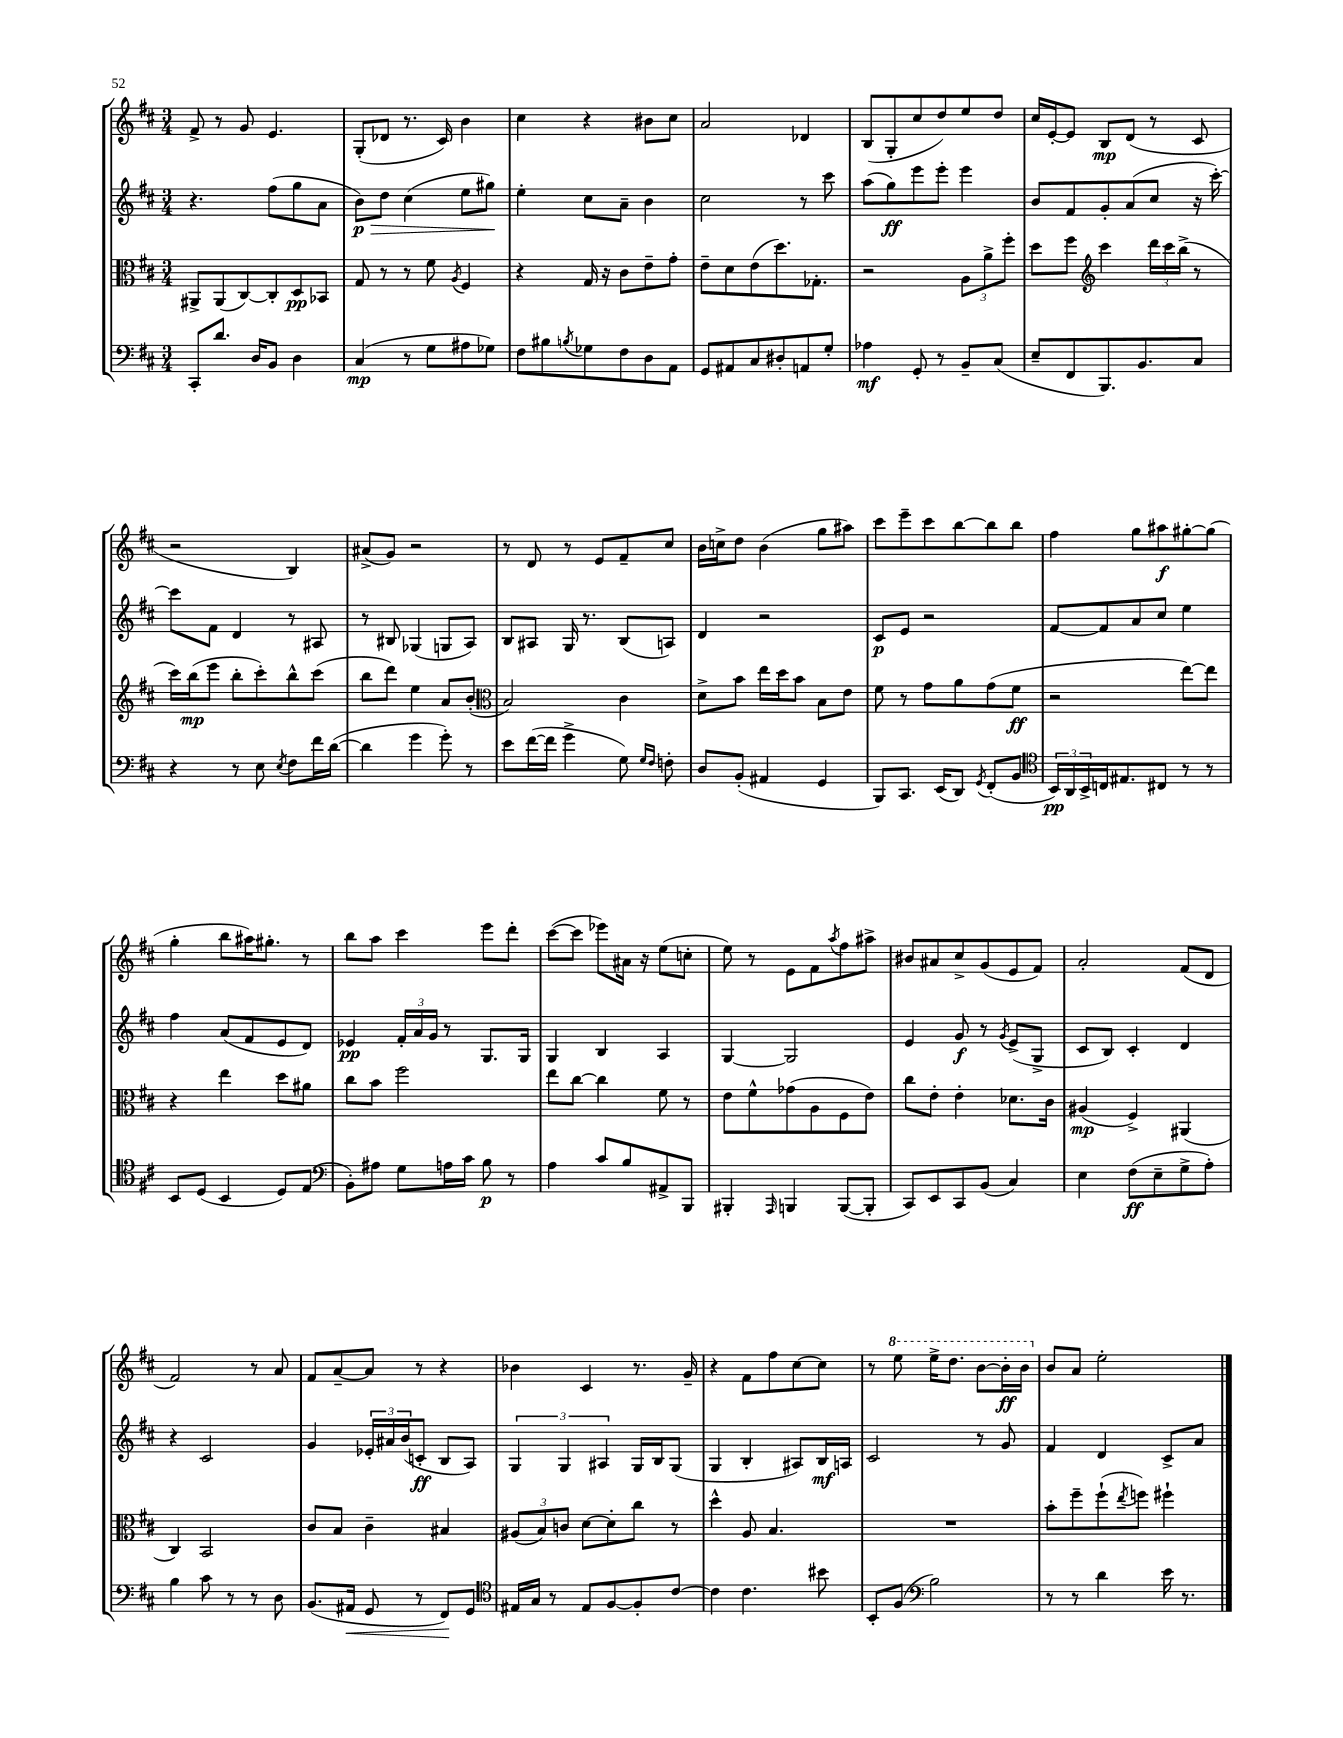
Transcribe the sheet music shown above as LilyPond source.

<<
\new StaffGroup <<
\new Staff = "s0" {
    \clef treble \key d \major \numericTimeSignature \time 3/4
    fis'8-> r8 g'8 e'4. |
    g8-.( des'8 r8. cis'16) b'4 |
    cis''4 r4 bis'8 cis''8 |
    a'2 des'4 |
    b8( g8-. cis''8 d''8) e''8 d''8 |
    cis''16 e'16~-. e'8 b8\mp d'8( r8 cis'8 |
    r2 b4) |
    ais'8->( g'8) r2 |
    r8 d'8 r8 e'8 fis'8-- cis''8 |
    b'16 c''16-> d''8 b'4( g''8 ais''8) |
    cis'''8 e'''8-- cis'''8 b''8~ b''8 b''8 |
    fis''4 g''8 ais''8\f gis''8~-. gis''8( |
    g''4-. b''8 ais''16) gis''8.-. r8 |
    b''8 a''8 cis'''4 e'''8 d'''8-. |
    cis'''8~( cis'''8 ees'''8) ais'16 r16 e''8( c''8-. |
    e''8) r8 e'8 fis'8 \acciaccatura { a''8 } fis''8 ais''8-> |
    bis'8 ais'8 cis''8-> g'8( e'8 fis'8) |
    a'2-. fis'8( d'8 |
    fis'2) r8 a'8 |
    fis'8 a'8~-- a'8 r8 r4 |
    bes'4 cis'4 r8. g'16-- |
    r4 fis'8 fis''8 cis''8~ cis''8 |
    r8 \ottava #1 e'''8 e'''16-> d'''8. b''8~ b''16-.\ff b''16 \ottava #0 |
    b'8 a'8 e''2-. \bar "|." |
}
\new Staff = "s1" {
    \clef treble \key d \major \numericTimeSignature \time 3/4
    r4. fis''8( g''8 a'8 |
    b'8\p\>) d''8 cis''4( e''8 gis''8\!) |
    e''4-. cis''8 a'8-- b'4 |
    cis''2 r8 cis'''8 |
    a''8( g''8\ff) e'''8 e'''8-. e'''4 |
    b'8 fis'8 g'8-. a'8( cis''8 r16 cis'''16~-.) |
    cis'''8 fis'8 d'4 r8 ais8 |
    r8 bis8 ges4( g8 a8) |
    b8 ais8 g16 r8. b8( a8) |
    d'4 r2 |
    cis'8\p e'8 r2 |
    fis'8~ fis'8 a'8 cis''8 e''4 |
    fis''4 a'8( fis'8 e'8 d'8) |
    ees'4\pp \tuplet 3/2 { fis'16-. a'16 g'16 } r8 g8. g16 |
    g4 b4 a4 |
    g4~ g2 |
    e'4 g'8\f r8 \acciaccatura { g'8 } e'8->( g8-> |
    cis'8 b8) cis'4-. d'4 |
    r4 cis'2 |
    g'4 \tuplet 3/2 { ees'16-. ais'16 b'16( } c'8-.\ff b8 a8) |
    \tuplet 3/2 { g4 g4 ais4 } g16 b16 g8( |
    g4 b4-. ais8) b16\mf a16 |
    cis'2 r8 g'8 |
    fis'4 d'4 cis'8-> a'8 \bar "|." |
}
\new Staff = "s2" {
    \clef alto \key d \major \numericTimeSignature \time 3/4
    ais,8-> ais,8( cis8~) cis8-. d8\pp bes,8 |
    g8 r8 r8 fis'8 \acciaccatura { a8 } fis4 |
    r4 g16 r16 cis'8 e'8-- g'8-. |
    e'8-- d'8 e'8( d''8.) ges8.-. |
    r2 \tuplet 3/2 { a8 a'8-> fis''8-. } |
    d''8 fis''8 \clef treble cis'''4 \tuplet 3/2 { d'''16 cis'''16 b''16->( } r8 |
    cis'''16) b''16\mp( e'''8 b''8-. cis'''8-.) b''8-^ cis'''8( |
    b''8 d'''8) e''4 a'8 b'8-.( |
    \clef alto b2) cis'4 |
    d'8-> b'8 e''16 d''16 b'8 b8 e'8 |
    fis'8 r8 g'8 a'8 g'8( fis'8\ff |
    r2 e''8~) e''8 |
    r4 e''4 d''8 ais'8 |
    cis''8 b'8 fis''2 |
    e''8 cis''8~ cis''4 fis'8 r8 |
    e'8 fis'8-^ ges'8( a8 fis8 e'8) |
    cis''8 e'8-. e'4-. des'8. cis'16 |
    ais4\mp( fis4->) ais,4( |
    cis4) b,2 |
    cis'8 b8 cis'4-- bis4 |
    \tuplet 3/2 { ais8( b8) c'8 } d'8~ d'8-. cis''8 r8 |
    d''4-^ a8 b4. |
    R2. |
    b'8-. fis''8-- fis''8-!( \acciaccatura { e''8 } f''8) fis''4-! \bar "|." |
}
\new Staff = "s3" {
    \clef bass \key d \major \numericTimeSignature \time 3/4
    cis,8-. d'8. d16 b,8 d4 |
    cis4\mp( r8 g8 ais8 ges8) |
    fis8 bis8 \acciaccatura { b8 } ges8 fis8 d8 a,8 |
    g,8 ais,8 cis8 dis8-. a,8 g8-. |
    aes4\mf g,8-. r8 b,8-- cis8( |
    e8-- fis,8 b,,8.) b,8. cis8 |
    r4 r8 e8 \acciaccatura { e8 } fis8 fis'16 d'16~( |
    d'4 g'4 g'8-.) r8 |
    e'8 fis'16~( fis'16 g'4-> g8) \grace { g16 fis16 } f8-. |
    d8 b,8-.( ais,4 g,4 |
    b,,8) cis,8. e,16( d,8) \acciaccatura { g,8 } fis,8-.( b,8 |
    \clef tenor \tuplet 3/2 { b,16\pp) a,16 b,16-> } c16 eis8. cis8 r8 r8 |
    b,8 d8( b,4 d8) e8( |
    \clef bass b,8-.) ais8 g8 a16 cis'16 b8\p r8 |
    a4 cis'8 b8 ais,8-> b,,8 |
    bis,,4-. \grace { a,,16 } b,,4 b,,8~( b,,8-. |
    cis,8) e,8 cis,8 b,8( cis4) |
    e4 fis8\ff( e8-- g8-> a8-.) |
    b4 cis'8 r8 r8 d8 |
    b,8.( ais,16\< g,8 r8 fis,8\!) g,8 |
    \clef tenor eis16 g16 r8 eis8 fis8~ fis8-. cis'8~ |
    cis'4 cis'4. bis'8 |
    b,8-. fis8( \clef bass b2) |
    r8 r8 d'4 e'16 r8. \bar "|." |
}
>>
>>
\layout { \context { \Score \remove "Bar_number_engraver" } }
